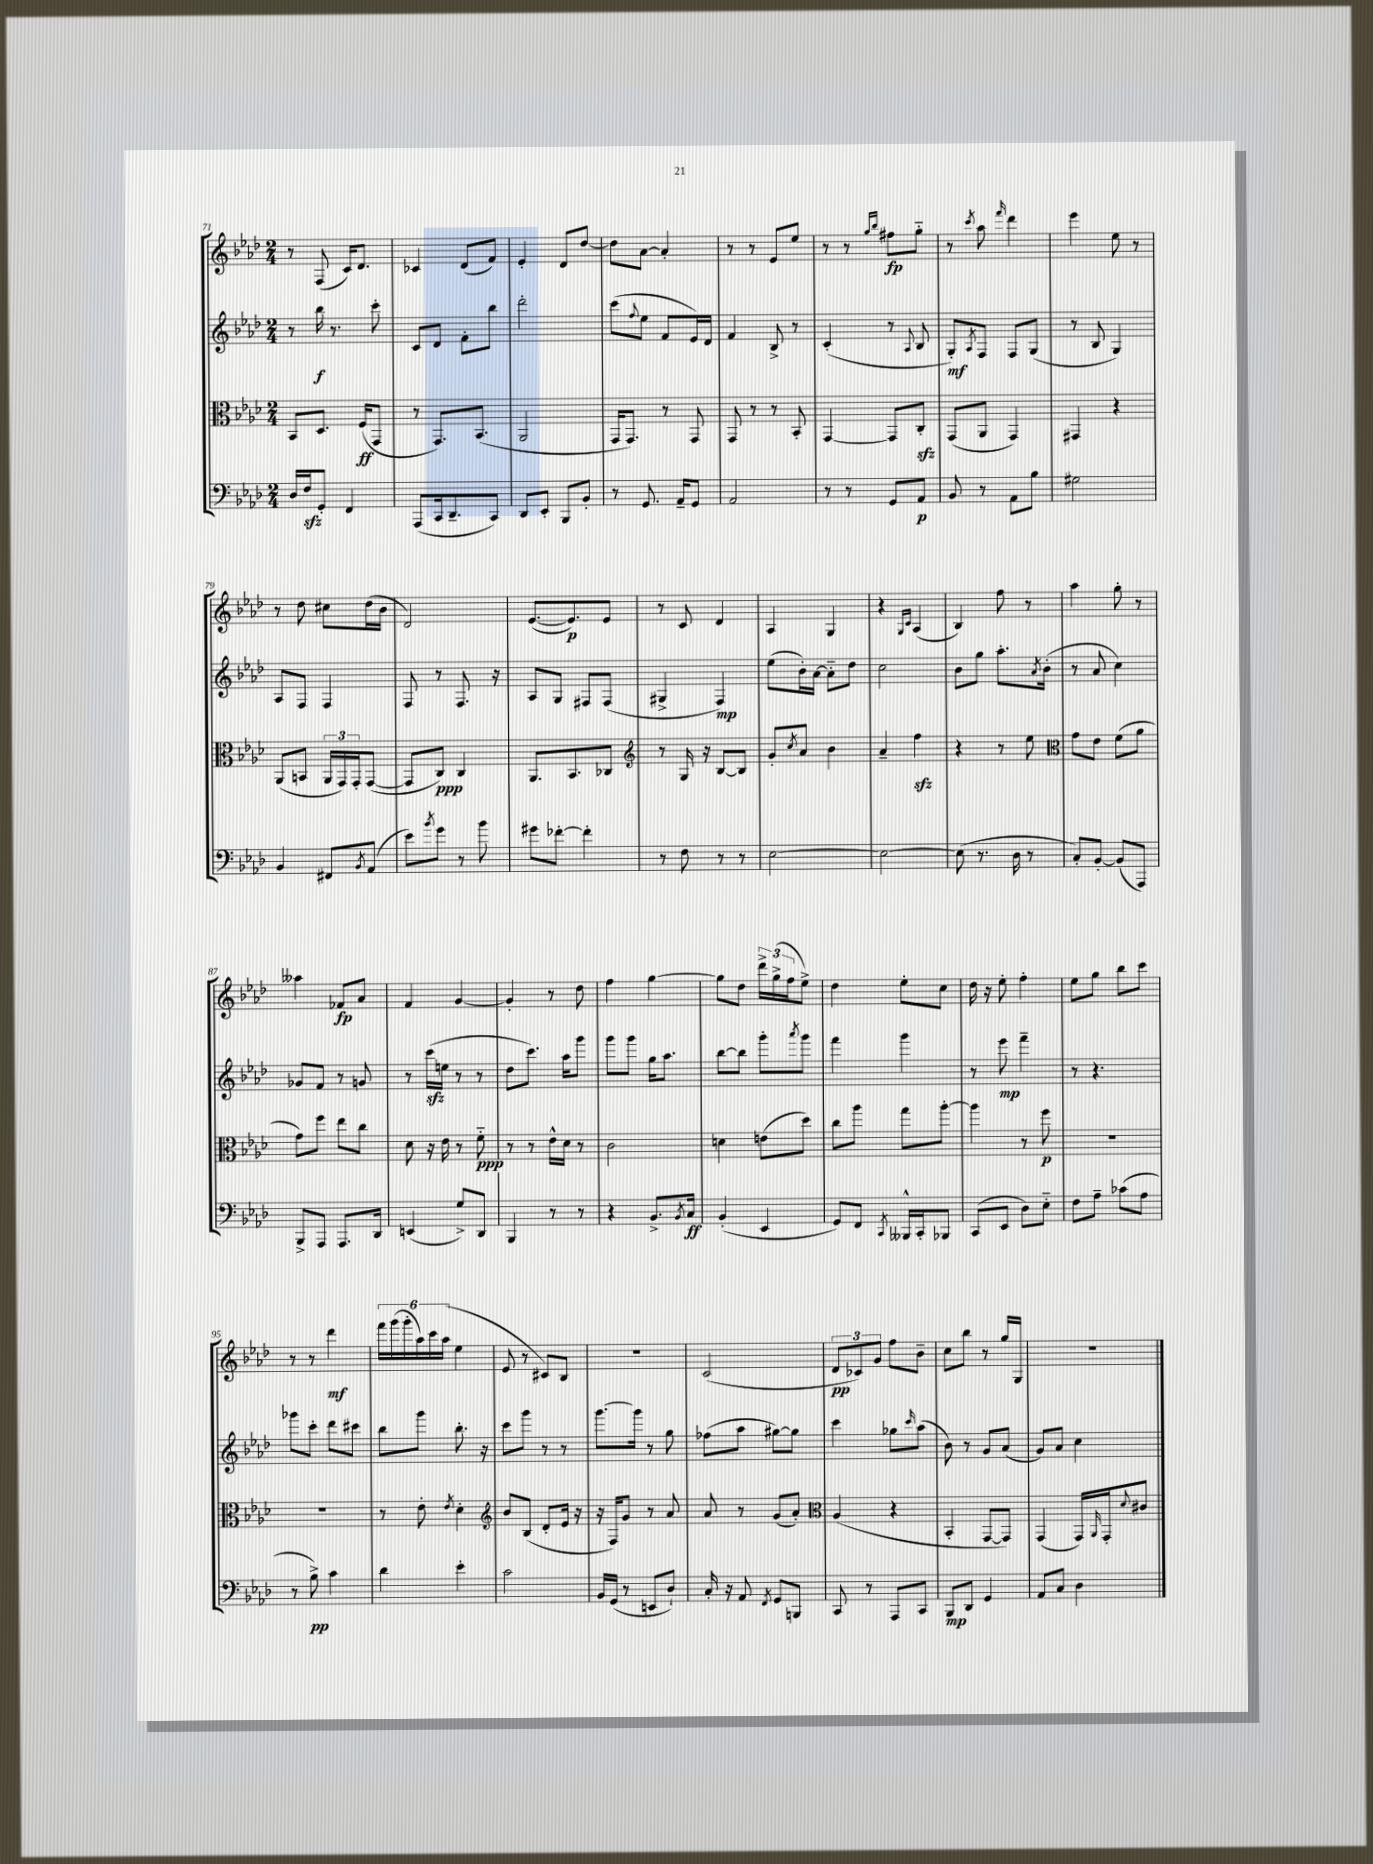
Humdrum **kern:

**kern	**kern	**kern	**kern
*staff4	*staff3	*staff2	*staff1
*clefF4	*clefC3	*clefG2	*clefG2
*k[b-e-a-d-]	*k[b-e-a-d-]	*k[b-e-a-d-]	*k[b-e-a-d-]
*M2/4	*M2/4	*M2/4	*M2/4
16D-/LL	8BB-/L	8r	8r
16F/J	.	.	.
8GG'/J	8.D-/J	16bb-\	(8F/
.	.	8.r	.
4FF/	.	.	16c/LK)
.	(16F/LK	.	8.d-/J
.	8GG/J	8ccc'\	.
=	=	=	=
(8AAA-/L	8r	8c/L	4c-/
16CC/k	8.GG/L)	8d-/J	.
8.DD-~/	.	.	.
.	.	8f'\L	(8d-/L
.	(8.BB-/J	.	.
8CC/J)	.	8bb-\J	8f/J)
=	=	=	=
8DD-/L	2AA-/	2ddd-'\	4e-'/
8EE-'/J	.	.	.
8BBB-/L	.	.	8d-/L
8BB-'/J	.	.	[8dd-/J
=	=	=	=
8r	16GG/LK	(8ccc\L	8dd-\]L
.	8.GG/J)	.	.
.	.	8qqff/	.
8.GG/	.	8ee-\J	[8a-\J
.	8r	8f/L	4a-'/]
16AA-~/LK	.	.	.
8GG/J	8GG/	16e-/L)	.
.	.	16d-/JJ	.
=	=	=	=
2AA-/	8GG/	4f/	8r
.	8r	.	8r
.	8r	8B-^/	8e-/L
.	8BB-'/	8r	8ee-/J
=	=	=	=
8r	[4GG/	(4c'/	8r
8r	.	.	8r
.	.	.	16qqgg/LL
.	.	.	16qqbb-/JJ
8GG/L	8GG/]L	8r	8ff#\L
.	.	8qqA-/	.
8AA-/J	8C'/J	8B-/	8gg'~\J
=	=	=	=
8BB-/	(8GG/L	8G'/L)	8r
.	.	8qA-/	8qccc/
8r	8AA-/J	8F/J	8aa-\
.	.	.	16qqfff/
8AA-\L	4GG/)	8F/L	4ddd-\
8B-\J	.	(8G/J	.
=	=	=	=
2G#\	4GG#/	8r	4eee-\
.	.	8B-/	.
.	4r	4G/)	8ee-\
.	.	.	8r
=	=	=	=
4BB-/	(8AA-/L	8A-/L	8r
.	8BB/J	8F/J	8dd-\
8FF#/L	24AA-/LL	4F/	8cc#\L
.	24GG/)	.	.
.	24GG'/J	.	.
8qBB-/	.	.	.
(8AA-/J	([8GG/J	.	(16dd-\L
.	.	.	16b-\JJ
=	=	=	=
8e-\L)	8GG/]L	8F/	2d-/)
8qb-/	.	.	.
8g\J	8C/J)	8r	.
8r	4C/	8.F/	.
8b-\	.	.	.
.	.	16r	.
=	=	=	=
8g#\L	8.AA-/L	8A-/L	([8.e-/L
[8f-'\J	.	8G/J	.
.	8.BB-/	.	8.e-/])
4f-'\]	.	8F#/L	.
.	8C-/J	(8F#/J	8e-/J
=	=	=	=
*	*clefG2	*	*
8r	8r	4G#^/	8r
8F\	16G/	.	8c/
.	16r	.	.
8r	[8B-/L	4F/)	4d-/
8r	8B-/]J	.	.
=	=	=	=
[2E-\	8g'/L	(8ee-\L	4A-/
.	8qcc/	.	.
.	8a-/J	16b-'\L)	.
.	.	[16a-\JJ	.
.	4b-\	8a-'~\]L	4G/
.	.	8dd-\J	.
=	=	=	=
2E-\_	4a-~/	2cc\	4r
.	.	.	16qqG/LL
.	.	.	16qqc/JJ
.	4ff\	.	(4A-/
=	=	=	=
(8E-\]	4r	8b-\L	4B-/)
8.r	.	8gg\J	.
.	8r	8.aa-'\L	8ff\
16D-\	.	.	.
8r	8ee-\	.	8r
.	.	8qa-/	.
.	.	(16b-'\Jk	.
=	=	=	=
*	*clefC3	*	*
8C'/L)	8g\L	8r	4aa-\
[8BB-'/J	8e-\J	8a-/	.
(8BB-/]L	(8f\L	4cc\)	8gg'\
8AAA-/J)	8a-\J	.	8r
=	=	=	=
8BBB-^/L	8g\L)	8g-/L	4aa--\
8AAA-/J	8ff\J	8f/J	.
8.AAA-/L	8ee-\L	8r	8f-/L
.	8cc\J	8g/	8a-/J
16DD-/Jk	.	.	.
=	=	=	=
(4EE/	8d-\	8r	4f/
.	16r	(16ccc\LL	.
.	16e-\	16ee\JJ	.
8G^/L)	8r	8r	[4g/
8DD-/J	8f'~\	8r	.
=	=	=	=
4BBB-/	8r	8dd-\L	4g'/]
.	8r	8.ccc\J)	.
8r	16e-^^\LL	.	8r
.	16d-\JJ	16aa-\LK	.
8r	8r	8ggg\J	8dd-\
=	=	=	=
4r	2c\	8ggg\L	4ff\
.	.	8ggg\J	.
8.BB-^/L	.	16gg\LK	[4gg\
.	.	8.aa-\J	.
8qBB-/	.	.	.
16C/Jk	.	.	.
=	=	=	=
(4BB-'/	4d\	[8bb-\L	8gg\]L
.	.	8bb-\]J	8dd-\J
4EE-/	(8e\L	8ggg'\L	24ddd-^\LL
.	.	.	(24gg^\
.	.	.	24ff\J
.	.	8qaaa-/	.
.	8dd-\J)	8ggg\J	8ee-^\J)
=	=	=	=
8GG/L)	8cc\L	4fff\	4dd-\
8FF/J	8aa-\J	.	.
8qCC/	.	.	.
16BBB--^^/LL	8gg\L	4ggg\	8ee-'\L
16CC'/J	.	.	.
8BBB-/J	[8aa-'\J	.	8cc\J
=	=	=	=
(8CC/L	4aa-\]	8r	16dd-\
.	.	.	16r
8EE-/J	.	8eee-\	8ee-'\
8D-\L)	8r	4fff~\	4ff'\
8E-'~\J	8ff\	.	.
=	=	=	=
8F\L	2r	8r	8ee-\L
8A-~\J	.	4.r	8gg\J
(8c-\L	.	.	8bb-\L
8A-\J	.	.	8ccc\J
=	=	=	=
8r	2r	8ggg-\L	8r
8B-^\)	.	8ccc'\J	8r
4c\	.	8ddd-\L	4ddd-\
.	.	8ccc#\J	.
=	=	=	=
4d-\	8r	8bb-\L	24fff\LL
.	.	.	(24ggg\
.	.	.	24ggg'\
.	8e-'\	8ggg\J	24aa-\)
.	.	.	24ccc\
.	.	.	(24aa-\JJ
.	8qe-/	.	.
4e-'\	4d-'\	8.bb-'\	4ee-\
.	.	16r	.
=	=	=	=
*	*clefG2	*	*
2c\	8b-/L	8ccc\L	8e-/
.	(8B-/J	8ggg\J	8r
.	8d-'/L	8r	8c#/L)
.	16e-/Jk	8r	8B-/J
.	16r	.	.
=	=	=	=
16BB-/LL	16r	[8.ggg\L	2r
(16GG/JJ	16F/LK)	.	.
8r	8g/J	.	.
.	.	16ggg\]Jk	.
8EE/L	8r	8r	.
8D-`/J)	8a-/	8gg\	.
=	=	=	=
16C'/	8a-/	(8ff-\L	(2c/
16r	.	.	.
8AA-/	8r	8aa-\J	.
8qFF/	.	.	.
8GG/L	(8g/L	[8gg#\L)	.
8BBB/J	8a-'/J)	8gg#\]J	.
=	=	=	=
*	*clefC3	*	*
8CC/	(4A-/	4ccc\	12d-/L
.	.	.	12c-/)
8r	.	.	.
.	.	.	12g/J
8AAA-/L	4r	8gg-\L	8ff\L
.	.	16qqccc/	.
8CC/J	.	(8aa-\J	8b-~\J
=	=	=	=
8BBB-/L	4BB-'/	8b-\)	8cc\L
8DD-/J	.	8r	8bb-\J
4GG/	[8GG/L	8g/L	8r
.	8GG/]J)	(8a-/J	16gg/LL
.	.	.	16G/JJ
=	=	=	=
8AA-/L	(4GG/	8g/L)	2r
8C/J	.	8a-/J	.
4D-\	16GG/LL)	4cc\	.
.	16qqAA-/	.	.
.	16GG'/J	.	.
.	8qqd-/	.	.
.	8c#/J	.	.
==	==	==	==
*-	*-	*-	*-
